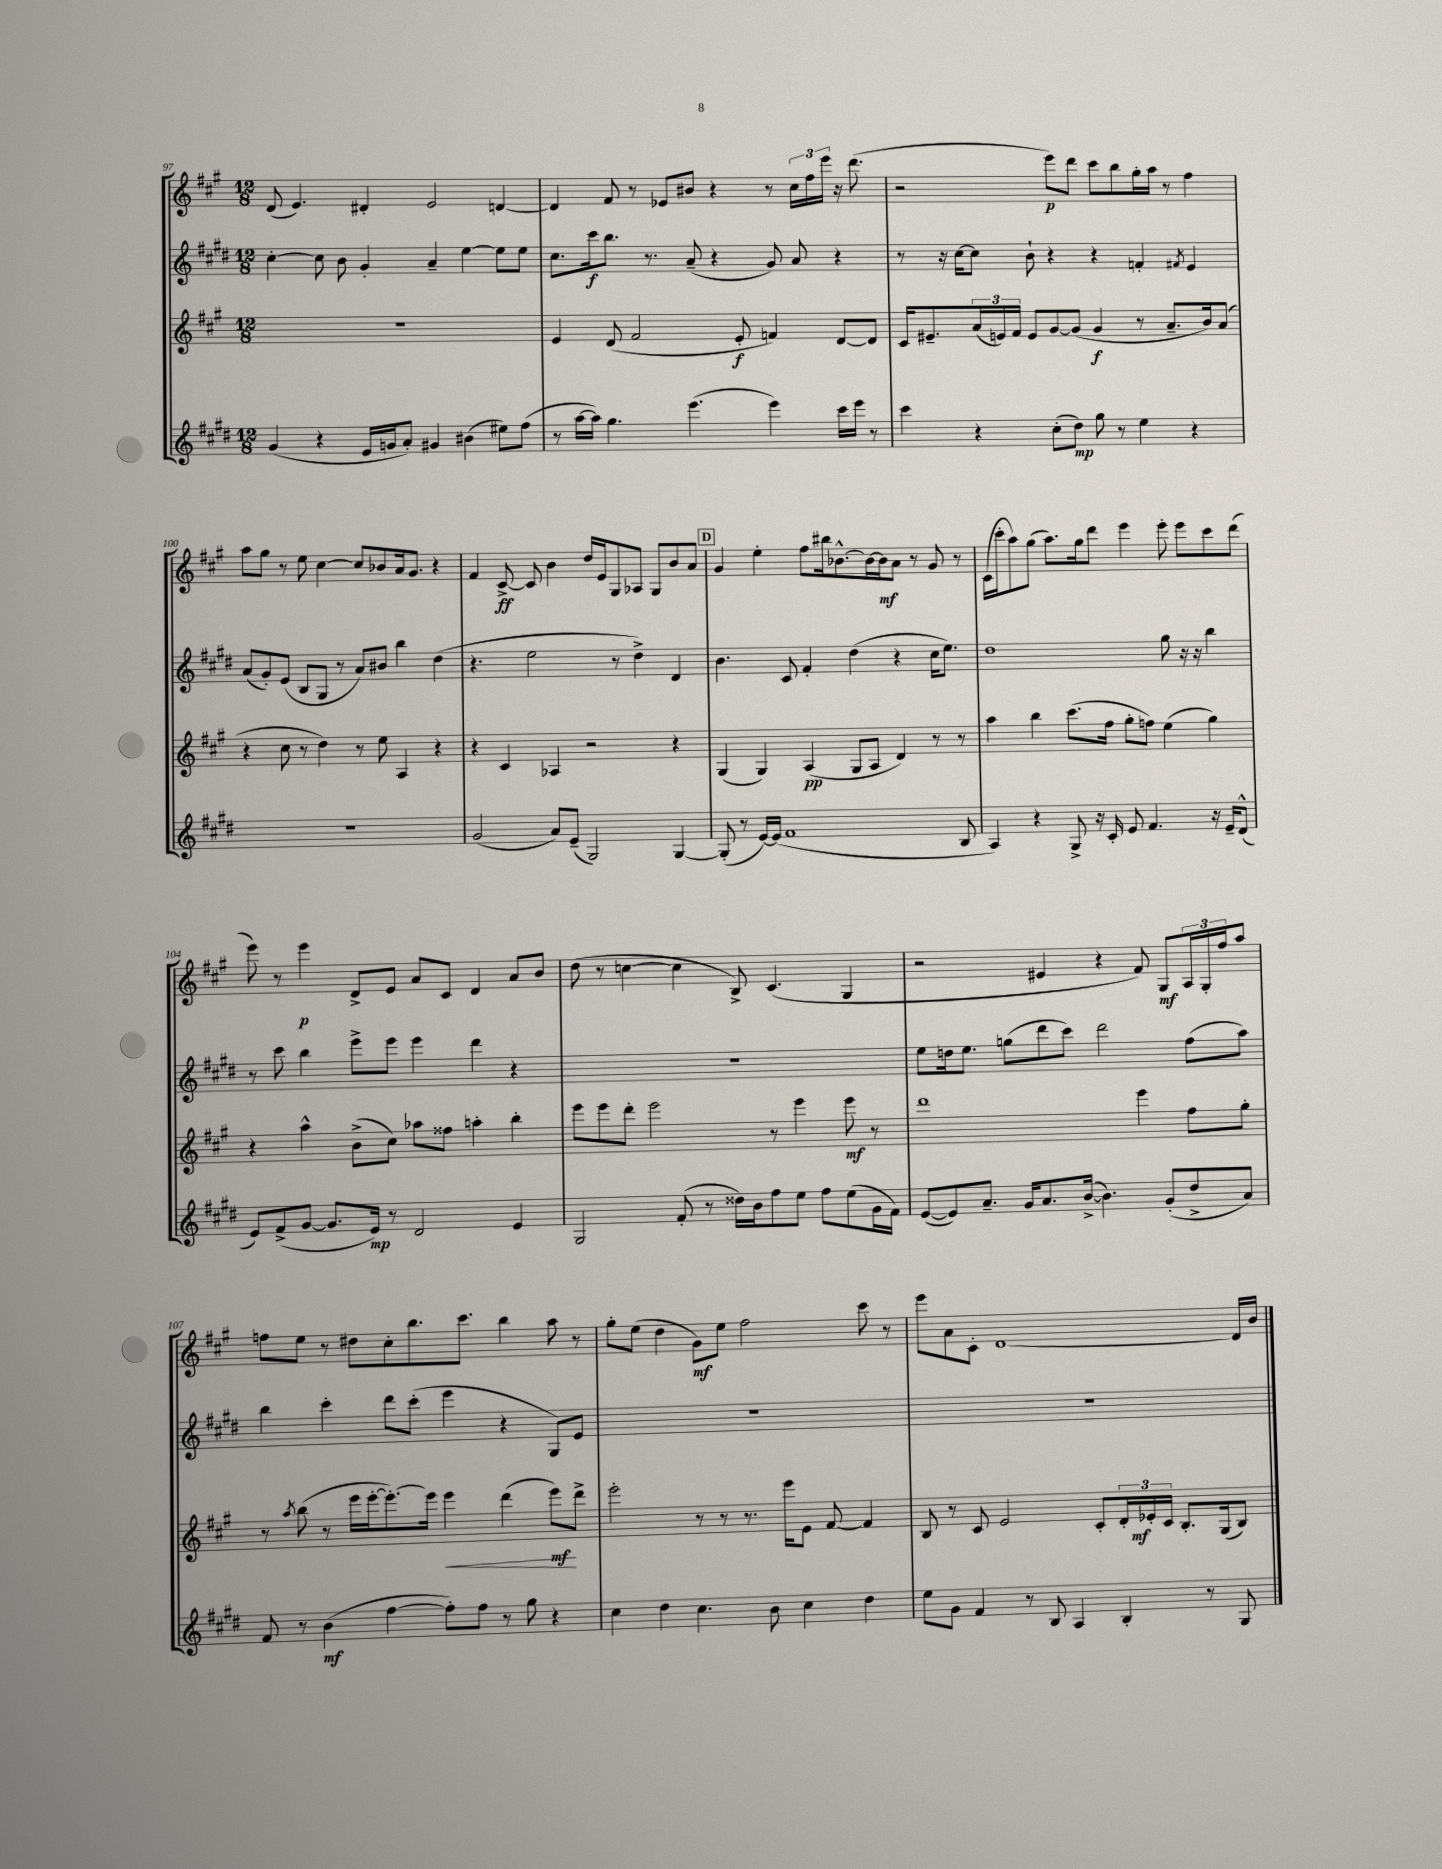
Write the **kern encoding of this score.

**kern	**kern	**kern	**kern
*staff4	*staff3	*staff2	*staff1
*clefG2	*clefG2	*clefG2	*clefG2
*k[f#c#g#d#]	*k[f#c#g#]	*k[f#c#g#d#]	*k[f#c#g#]
*M12/8	*M12/8	*M12/8	*M12/8
(4g#/	1.r	[4cc#'\	(8d/
.	.	.	4.e/)
4r	.	8cc#\]	.
.	.	8b\	.
16e/LL	.	4g#'/	4d#'/
16g/J	.	.	.
8a'/J)	.	.	.
4g#/	.	4a~/	2e/
(4b#\	.	[4ee\	.
8ee#\L)	.	8ee\]L	[4d/
(8ff#\J	.	8ee\J	.
=	=	=	=
8r	4e/	8.cc#\L	4d/]
[16aa\LL	.	.	.
16aa\]JJ)	.	16ccc#\k	.
4.gg#\	(8d/	8.bb\J	8f#/
.	2f#/	.	8r
.	.	8.r	.
.	.	.	8e-/L
(4.eee\	.	(8a~/	8b#/J
.	.	4r	4r
.	8e'/	.	.
4eee\)	4f/)	8g#/)	8r
.	.	8a/	24cc#\LL
.	.	.	24ff#\
.	.	.	24eee\JJ
16ccc#\LL	[8d/L	4r	16r
16eee\JJ	.	.	(8.ddd\
8r	8d/]J	.	.
=	=	=	=
4ccc#\	16c#/LK	8r	2r
.	8.e#~/	.	.
.	.	16r	.
.	.	[16cc#\LK	.
4r	(24a/L	8cc#\]J	.
.	24e/)	.	.
.	24f#/JJ	.	.
.	8e/L	8b`\	.
(8cc#'\L	[8g#/	4r	8eee\L)
8dd#\J)	(8g#/]J	.	8ddd\J
8gg#\	4g#/	4r	8ccc#\L
8r	.	.	8bb\
4ee\	8r	4f'/	16gg#'\L
.	.	.	16aa\JJ
.	8.a~/L	.	8r
.	.	8qf#/	.
4r	.	4e/	4ff#\
.	16b/k)	.	.
.	(8a/J	.	.
=	=	=	=
1.r	4r	(8a/L	8aa\L
.	.	8g#'/)	8gg#\J
.	8cc#\	(8e/J	8r
.	8r	8B/L	8ee\
.	4dd\)	8G#/J	[4cc#\
.	.	8r	.
.	8r	8a/L)	8cc#/]L
.	8ee\	8b#/J	8b-/
.	4A/	4bb\	16a/k
.	.	.	8.g#/J
.	4r	(4dd#\	4r
=	=	=	=
(2g#/	4r	4.r	4f#/
.	4c#/	.	[8c#^/
.	.	2ee\	8c#/]
8a/L)	4A-/	.	4b\
(8e~/J	.	.	.
2G#/)	2r	.	16dd/LL
.	.	.	16e/J
.	.	8r	8G#/
.	.	4dd#^\)	8A-/J
.	.	.	8G#/L
[4G#/	4r	4d#/	8b/
.	.	.	8a/J
=	=	=	=
(8G#'/]	(4G#/	4.b\	4g#/
8r	.	.	.
[16e/LL)	4G#/)	.	4ee'\
(16e/]JJ	.	.	.
1f#	.	8c#/	.
.	(4A/	4f#'/	8ff#\L
.	.	.	16bb#\k
.	.	.	[8.b-^^\
.	8G#/L	(4dd#\	.
.	8A/J	.	16b-\_L
.	.	.	16b-\]J
.	4d/)	4r	8a\J
.	.	.	8r
.	8r	16cc#\LK	8g#/
.	.	8.ee\J)	.
8B/	8r	.	8r
=	=	=	=
4A/)	4aa\	1dd#	(16c#\LL
.	.	.	16ccc#'\J
.	.	.	8aa\)
4r	4bb\	.	(8gg#\J
.	.	.	8.aa\L)
8G#^/	(8.ccc#\L	.	.
.	.	.	16gg#\k
16r	.	.	8ddd\J
16c#'/	16ff#\Jk	.	.
8e/	8gg#'\L	.	4eee\
4.f#/	8ff\J)	.	.
.	(4ee\	8gg#\	8eee'\
.	.	16r	8eee\L
.	.	16r	.
16r	4gg#\)	4bb\	8ccc#\
16e~/LK	.	.	.
(8d#^^/J	.	.	(8ddd\J
=	=	=	=
8e/L)	4r	8r	8eee\)
(8f#^/	.	8ccc#\	8r
[8g#/J	4aa^^\	4bb\	4eee\
8.g#/]L	.	.	.
.	(8b^\L	8eee^\L	8d^/L
16e/Jk)	.	.	.
8r	8cc#\J)	8eee\J	8e/J
2d#/	8aa-\L	4eee\	8a/L
.	8ff##\J	.	8c#/J
.	4aa'\	4ddd#\	4d/
4e/	4bb'\	4r	8a/L
.	.	.	8b/J
=	=	=	=
2G#/	8eee\L	1.r	(8dd\
.	8eee\	.	8r
.	8ddd'\J	.	[4cc\
.	2eee\	.	.
(8f#'/	.	.	4cc\]
8r	.	.	.
16dd##\LL)	.	.	8B^/)
16b\J	.	.	.
8ff#\	8r	.	(4.c#/
8ee\J	4eee\	.	.
8ff#\L	.	.	.
(8ee\	8eee\	.	4G#/
16g#\L	8r	.	.
16f#\JJ)	.	.	.
=	=	=	=
([8e/L	1ddd	8ee\L	2r
8e/])	.	16dd\k	.
.	.	8.ee\J	.
8.a~/J	.	.	.
.	.	(8gg\L	.
16g#/LK	.	.	.
8.a/	.	8ddd#\	4e#/
.	.	8ccc#\J)	.
([16b^/Jk	.	.	.
4.b\])	.	2ddd#\	4r
.	4eee\	.	8f#/)
(8g#'/L	.	.	8G#/L
8dd#^/	8ff#\L	(8ff#\L	24A/L
.	.	.	24G#'/
.	.	.	24ff#/J
8a/J)	8gg#'\J	8aa\J)	8aa/J
=	=	=	=
8f#/	8r	4bb\	8ff\L
.	8qaa/	.	.
8r	(8bb\	.	8ee\J
(4b\	8r	4ccc#'\	8r
.	16eee\LL	.	8dd#\L
.	[16eee'\J	.	.
[4ff#\	8.eee'\_)	8ddd#\L	8cc#'\
.	.	(8ccc#'\J	8.bb\
.	16eee\]Jk	.	.
8ff#'\]L)	4eee\	4eee\	.
.	.	.	8.ccc#\J
8ff#\J	.	.	.
8r	(4ddd\	4r	4bb\
8gg#\	.	.	.
4r	8eee\L)	8G#/L)	8aa\
.	8ddd^\J	8e/J	8r
=	=	=	=
4cc#\	2eee'\	1.r	8gg#'\L
.	.	.	(8ee\J
4dd#\	.	.	4dd\
4.cc#\	8r	.	8g#\L)
.	8r	.	8ee\J
.	8.r	.	2ff#\
8b\	.	.	.
.	16eee\LK	.	.
4cc#\	8e\J	.	.
.	[8f#/	.	.
4dd#\	4f#/]	.	8ccc#\
.	.	.	8r
=	=	=	=
8ee\L	8B/	1.r	8eee\L
8g#\J	8r	.	8a\
4f#/	8c#/	.	8c#'\J
.	2e/	.	[1d
8r	.	.	.
8B/	.	.	.
4A/	.	.	.
.	8c#'/L	.	.
4B'/	24d'/L	.	.
.	24e-'/	.	.
.	24c#/JJ	.	.
.	8.B'/L	.	.
8r	.	.	.
.	(16G#/k	.	.
8G#/	8B/J)	.	16d/]LL
.	.	.	16b/JJ
==	==	==	==
*-	*-	*-	*-
